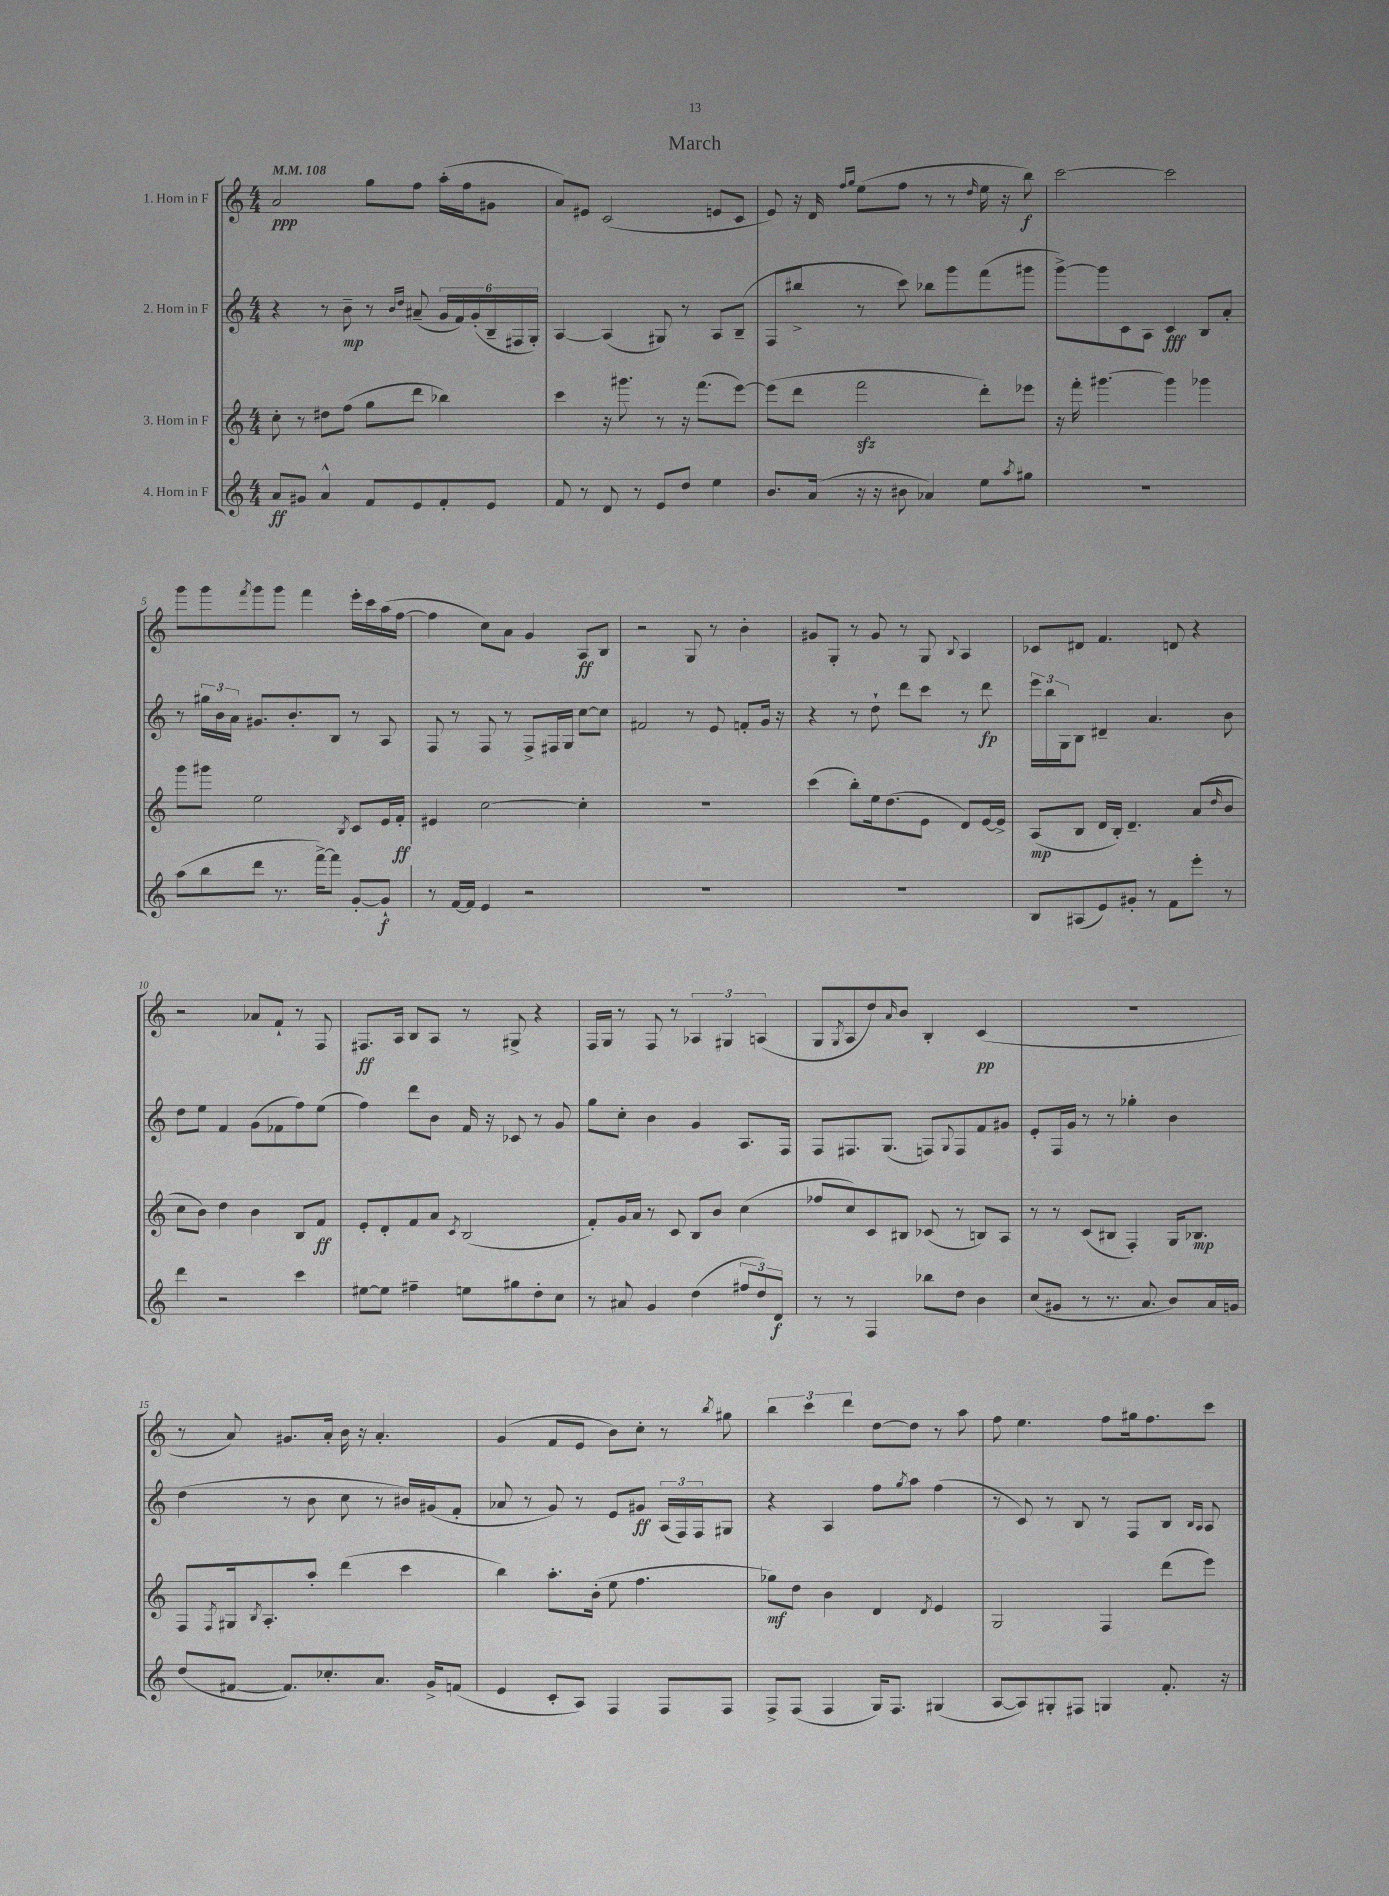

**kern	**kern	**kern	**kern
*staff4	*staff3	*staff2	*staff1
*clefG2	*clefG2	*clefG2	*clefG2
*k[]	*k[]	*k[]	*k[]
*M4/4	*M4/4	*M4/4	*M4/4
*MM108	*MM108	*MM108	*MM108
8a	8cc'	4r	2a
8g#	8r	.	.
4a^^	8dd#	8r	.
.	(8ff	8b~	.
8f	8gg	8r	8gg
.	.	16qqb	.
.	.	16qqdd	.
8e	8ddd	(8a#~	8ff
8f'	4bb-)	24g	(16aa'
.	.	24f)	.
.	.	.	16ff
.	.	(24g'	.
8e	.	24B~	8g#
.	.	24F#	.
.	.	24G')	.
=	=	=	=
8f	4ccc	[4A	8a)
8r	.	.	8e#
8d	16r	(4A]	(2c
.	8.ggg#	.	.
8r	.	.	.
8e	8r	8G#)	.
8dd	16r	8r	.
.	(8.fff	.	.
4ee	.	8A	8e
.	[8eee)	(8B~	8c
=	=	=	=
8.b	(8eee]	8F	8e)
.	8ddd	8bb#^	16r
(16a	.	.	16d
.	.	.	16qqff
.	.	.	16qqgg
16r	2fff	8r	(8ee
16r	.	.	.
8b#	.	8ccc)	8ff
4a-)	.	8bb-	8r
.	.	8ggg	8r
.	.	.	16qqdd
8ee	8ddd')	(8fff	16ee
.	.	.	16r
8qaa	.	.	.
8gg#	8eee-	8ggg#	8bb)
=	=	=	=
1r	16r	[8ggg^)	[2ccc
.	16fff'	.	.
.	[4.ggg#	8ggg]	.
.	.	8c	.
.	.	8A	.
.	4ggg#]	4c	2ccc]
.	4ggg-	8B	.
.	.	8a'	.
=	=	=	=
(8aa	8ggg	8r	8ggg
8bb	8ggg#	24gg#	8ggg
.	.	24b	.
.	.	24a	.
.	.	.	8qfff
8ddd	2ee	8.g#	8ggg
8.r	.	.	8ggg
.	.	8.b'	.
.	.	.	4fff
[16fff^)	.	.	.
8fff]	.	8B	.
.	8qB	.	.
[8g'	8c	8r	16eee'
.	.	.	16ccc
8g`]	16e	8A	(16aa
.	16f'	.	[16ff
=	=	=	=
8r	4e#	8F	4ff]
[16f	.	8r	.
16f]	.	.	.
4e	[2cc	8F	8cc)
.	.	8r	8a
2r	.	8F^	4g
.	.	16F#	.
.	.	16G	.
.	4cc']	[8cc	8A
.	.	8cc]	8B
=	=	=	=
1r	1r	2f#	2r
.	.	8r	8G
.	.	8e	8r
.	.	8f'	4b'
.	.	16g	.
.	.	16r	.
=	=	=	=
1r	(4ccc	4r	8g#
.	.	.	8G'
.	8bb')	8r	8r
.	16ee	8dd`	8g#
.	(8.dd	.	.
.	.	8ddd	8r
.	8e	8ccc	8G
.	.	.	8qqB
.	8d)	8r	4A
.	[16e	8ddd	.
.	16e^]	.	.
=	=	=	=
8B	(8A	24eee	8c-
.	.	24bb	.
.	.	24G	.
(8A#	8B	8B	8d#
8e)	16d	4d#~	4.f
.	16B')	.	.
8g#'	4.d~	.	.
8r	.	4.a	.
8f	.	.	8d
8eee'	(8a	.	4r
.	16qqdd	.	.
8r	8b	8b	.
=	=	=	=
4ddd	8cc	8dd	2r
.	8b)	8ee	.
2r	4dd	4f	.
.	4b	(8g	8a-
.	.	8f-	8f`
4ccc	8B	8ff)	8r
.	8f	(8ee	8F
=	=	=	=
[8ee#	8e'	4ff)	8.F#
8ee#]	8d'	.	.
.	.	.	16A
4ff#~	8f	8ddd	8B
.	8a	8b	8A
.	8qc	.	.
8ee	(2B	16f	8r
.	.	16r	.
8gg#	.	8c-	8G#^
8dd'	.	8r	4r
8cc	.	8g	.
=	=	=	=
8r	8f')	8gg	16F
.	.	.	16G
8a#	16g	8cc'	8r
.	16a	.	.
4g	8r	4b	8F
.	8c	.	8r
(4dd	8B	4g	6A-
.	8b	.	.
.	.	.	6G#
12ff#	(4cc	8.A	.
12dd)	.	.	(6A
12d	.	.	.
.	.	16F	.
=	=	=	=
8r	8ff-	8F	8G
.	.	.	8qG
8r	8cc)	8.F#	8A
4F	8c	.	8dd)
.	.	(8.G	.
.	.	.	16qqa
.	8B#	.	8b
8bb-	(8c-	8F)	4B'
.	.	8qqG	.
8dd	8r	8F	.
4b	8B)	8f	(4c
.	8A	8g#	.
=	=	=	=
(8cc	8r	8e'	1r
8g#	8r	16F	.
.	.	16g	.
8r	(8c	8r	.
8.r	8B#	8r	.
.	4F')	4gg-'	.
8.a	.	.	.
8b)	16G	4b	.
.	8.B-	.	.
16a	.	.	.
16g	.	.	.
=	=	=	=
(8dd	8F	(4dd	8r
.	8qF	.	.
[8f#	16G#	.	8a)
.	8qB	.	.
.	8.A'	.	.
8.f#])	.	8r	8.g#
.	8aa'	8b	.
8.cc-'	.	.	16a'
.	(4ddd	8cc	16b
.	.	.	16r
8.a	.	8r	4.a'
.	4ccc	16b#)	.
16g^	.	(16g#	.
(8f	.	8f'	.
=	=	=	=
4e	4bb)	8a-	(4g
.	.	8r	.
8c'	8.aa'	8g)	8f
8A)	.	8r	8e
.	(16b'	.	.
4F	8ee	8e	8b)
.	4.ff	8g#	8cc'
8F	.	(24A	8r
.	.	24F)	.
.	.	24F	.
.	.	.	8qbb
8F	.	8G#	8gg#
=	=	=	=
8F^	8gg-)	4r	6bb
(8F	8dd	.	.
.	.	.	6ccc
4F	4b	4A	.
.	.	.	6ddd
16G)	4d	8ff	[8dd
8.F	.	.	.
.	.	8qgg	.
.	.	8aa	8dd]
.	8qd	.	.
(4G#	4e	(4ff	8r
.	.	.	8aa
=	=	=	=
[8A	2G	8r	8ff
8A])	.	8c)	4.ee
8G#'	.	8r	.
8F#	.	8B	.
4G	4F	8r	8ff
.	.	8F	16gg#
.	.	.	8.ff
8.f'	(8ddd	8B	.
.	.	16qqB	.
.	.	16qqA	.
.	8eee)	8A	8ccc
16r	.	.	.
==	==	==	==
*-	*-	*-	*-
